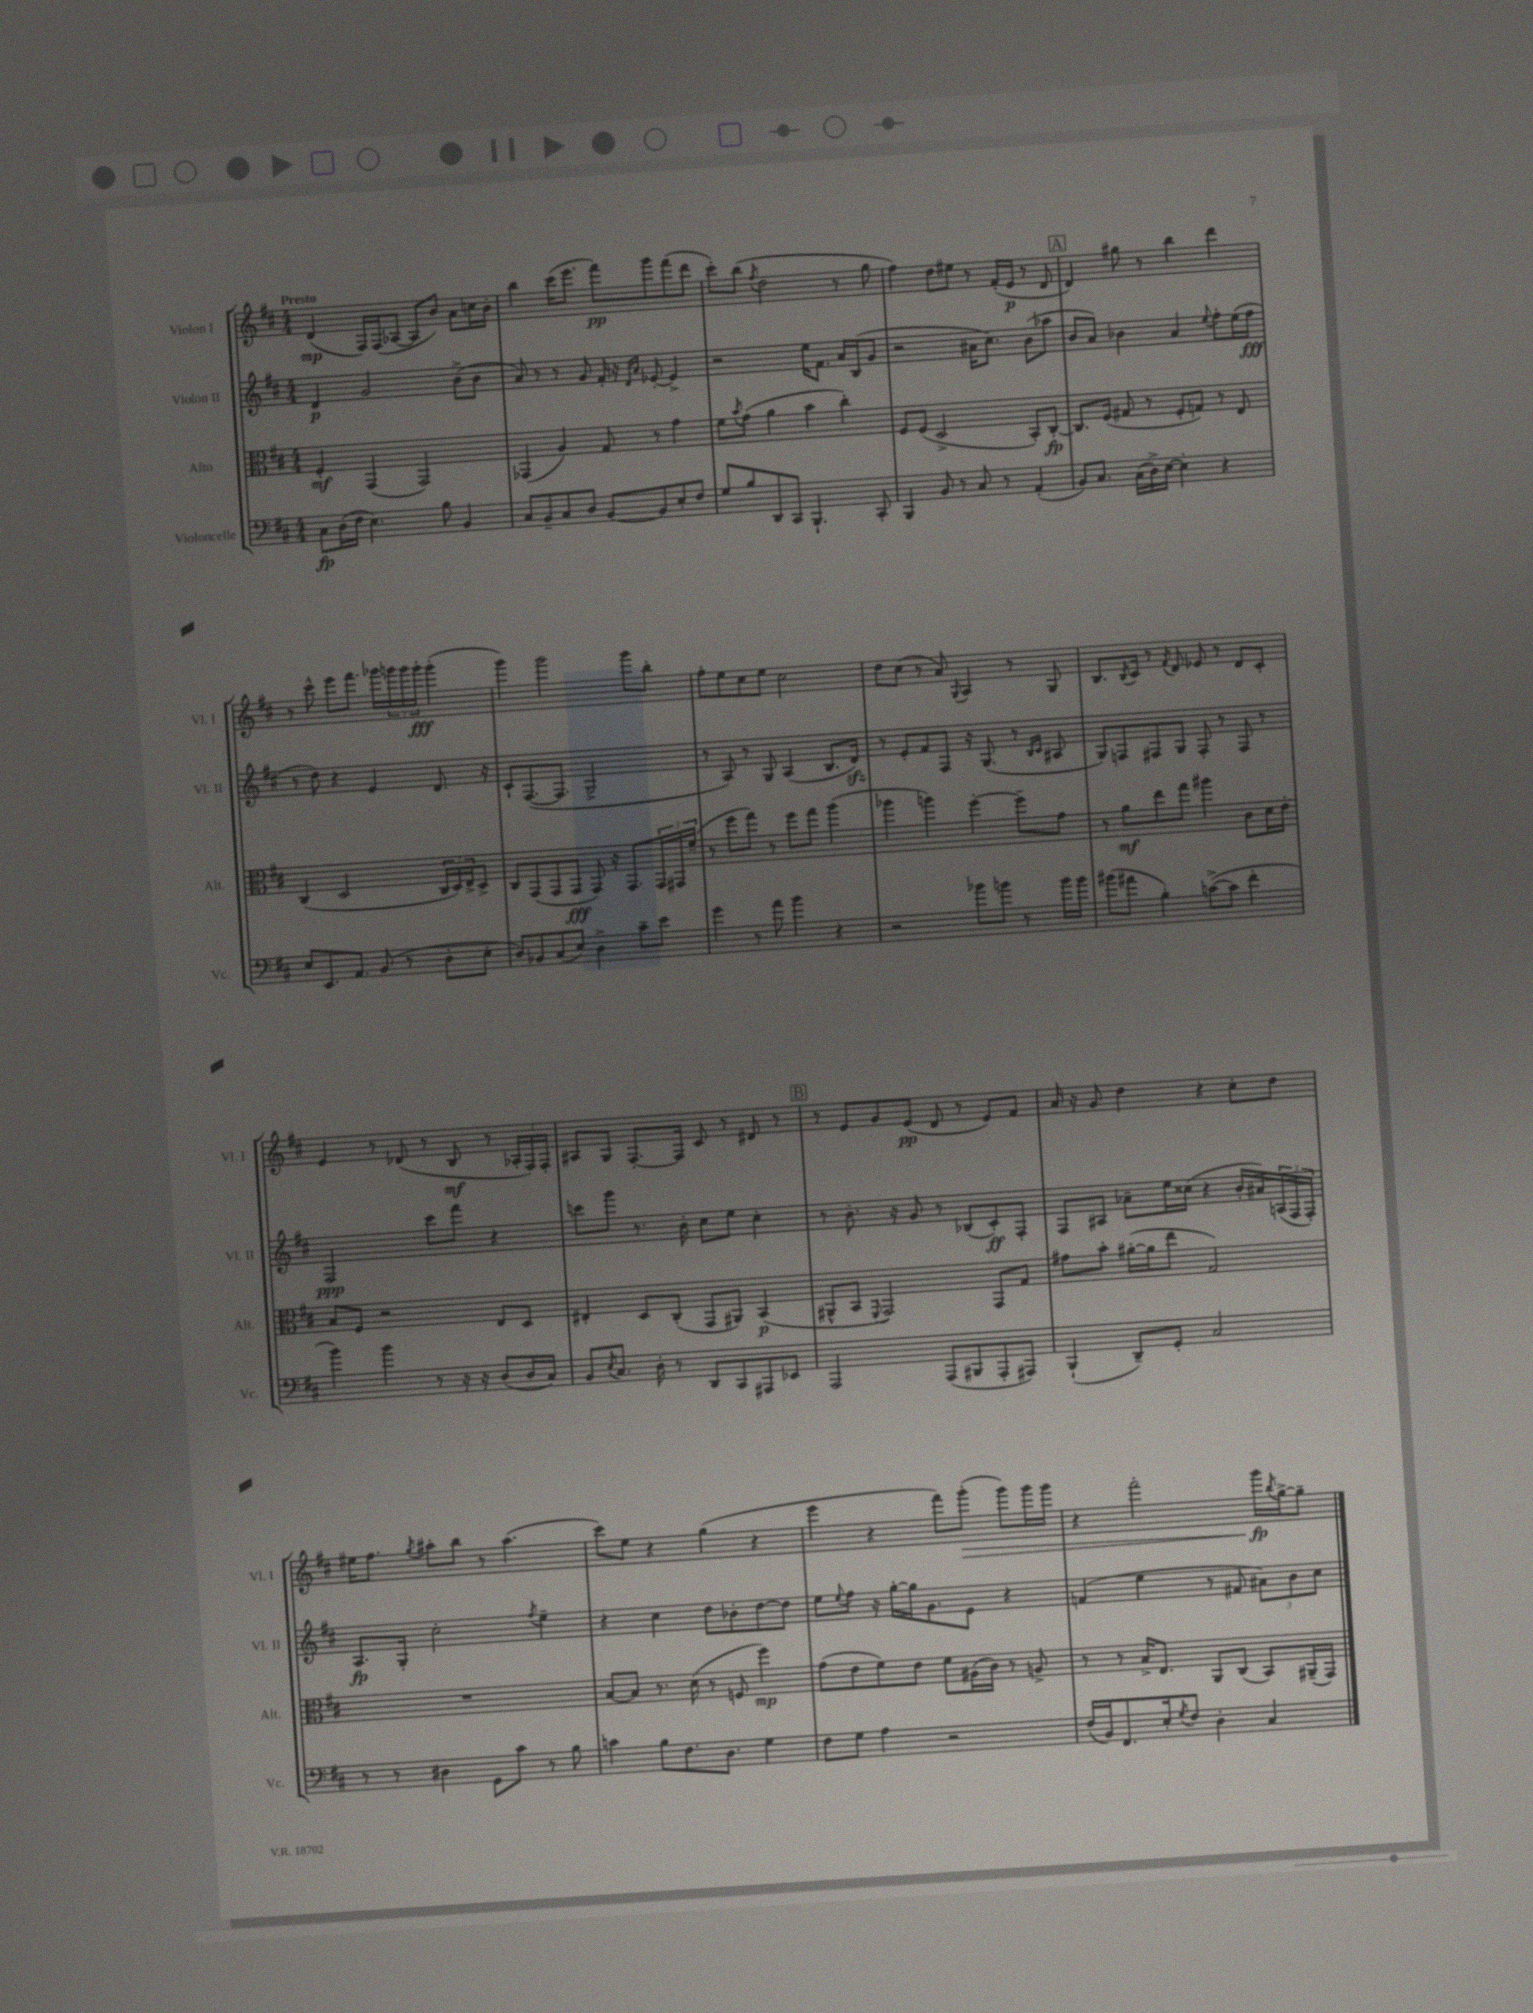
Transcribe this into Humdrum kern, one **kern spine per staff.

**kern	**dynam	**kern	**dynam	**kern	**dynam	**kern	**dynam
*part4	*part4	*part3	*part3	*part2	*part2	*part1	*part1
*staff4	*staff4	*staff3	*staff3	*staff2	*staff2	*staff1	*staff1
*I"Violoncelle	*	*I"Alto	*	*I"Violon II	*	*I"Violon I	*
*I'Vc.	*	*I'Alt.	*	*I'Vl. II	*	*I'Vl. I	*
*clefF4	*	*clefC3	*	*clefG2	*	*clefG2	*
*k[f#c#]	*	*k[f#c#]	*	*k[f#c#]	*	*k[f#c#]	*
*M4/4	*	*M4/4	*	*M4/4	*	*M4/4	*
=1	=1	=1	=1	=1	=1	=1	=1
!	!	!	!	!	!	!LO:TX:a:B:t=Presto	!
8C#\L	fp	4F#'/	mf	4d/	p	(4d/	mp
(16D\L	.	.	.	.	.	.	.
16F#\JJ	.	.	.	.	.	.	.
4.E\)	.	(4GG/	.	2g/	.	16F#/LL)	.
.	.	.	.	.	.	(16F#/J	.
.	.	.	.	.	.	[8A-X/J	.
.	.	2GG/)	.	.	.	8A-/L]	.
8B\	.	.	.	.	.	8b/J)	.
4BB/	.	.	.	(8b^\L	.	8a\L	.
.	.	.	.	8b\J	.	16ccn\L	.
.	.	.	.	.	.	16b'\JJ	.
=2	=2	=2	=2	=2	=2	=2	=2
8C#/L	.	(4GG-X/	.	8a/)	.	4bb\	.
8BB~/	.	.	.	8r	.	.	.
8C#/	.	4A/)	.	8r	.	(16ccc#\KL	.
.	.	.	.	.	.	8.eee\J	.
8D/J	.	.	.	8g/	.	.	.
[8BB/L	.	8G/	.	16f#'/	.	8fff#\L)	pp
.	.	.	.	16r	.	.	.
.	.	.	.	16qqd/LL	.	.	.
.	.	.	.	16qqa/JJ	.	.	.
8BB/]	.	8r	.	[8e-X'/	.	8ggg\	.
8E'/	.	4g\	.	4e-^/]	.	(8fff#\	.
8F#/J	.	.	.	.	.	8ddd\J	.
=3	=3	=3	=3	=3	=3	=3	=3
8G/L	.	8f#\L	.	2r	.	8ccc#'\L)	.
.	.	8qb/	.	.	.	.	.
8B/	.	(8g\J	.	.	.	(8bb\J	.
.	.	.	.	.	.	8qff#/	.
8DD/	.	4a\	.	.	.	2dd\	.
8CC#/J	.	.	.	.	.	.	.
4.BBB`/	.	4b\	.	16ee\KL	.	.	.
.	.	.	.	8.f#\J	.	.	.
.	.	4cc#'\)	.	16a/LL	.	8r	.
.	.	.	.	(16B/J	.	.	.
8CC#'/	.	.	.	8g/J	.	8gg\	.
=4	=4	=4	=4	=4	=4	=4	=4
4BBB/	.	8F#/L	.	2r	.	4ff#\)	.
.	.	(8F#/J	.	.	.	.	.
8BB/	.	2D^/	.	.	.	8dd\L	.
8r	.	.	.	.	.	8ee#X\J	.
8C#/	.	.	.	16a#X\KL	.	8r	.
.	.	.	.	8.cc#\J)	.	.	.
8r	.	.	.	.	.	(16f#'/LL	.
.	.	.	.	.	.	16e/JJ	p
(4AA'/	.	8BB'/L)	.	(8b\L	.	8r	.
.	.	[8C#'/J	fp	8aa-X\J	.	8d/	.
!!LO:REH:place=s1:t=A
=5	=5	=5	=5	=5	=5	=5	=5
8BB/L)	.	8.C#/L]	.	8b/L	.	4d/)	.
8.C#/J	.	.	.	8a/J)	.	.	.
.	.	(16F#/Jk	.	.	.	.	.
.	.	8G#X/	.	4b-X\	.	8gg#X\	.
(16C#\LL	.	.	.	.	.	.	.
16D^\)	.	8r	.	.	.	8r	.
[16E\JJ	.	.	.	.	.	.	.
4E'\]	.	8F#'/L	.	4a/	.	4bb\	.
.	.	8Gn/J)	.	.	.	.	.
.	.	.	.	8qqee/	.	.	.
4r	.	8r	.	8ff#'\L	.	4ddd\	.
.	.	8E/	.	(16ee\L	.	.	.
.	.	.	.	16ff#\JJ	fff	.	.
!!LO:LB:g=z
=6	=6	=6	=6	=6	=6	=6	=6
8E/L	.	(4C#/	.	8r	.	8r	.
8.EE/	.	.	.	8dd\)	.	8ccc#^^\	.
.	.	2D/	.	4r	.	8eee\L	.
8.AA/J	.	.	.	.	.	.	.
.	.	.	.	.	.	8.fff#\J	.
(8BB/	.	.	.	4e/	.	.	.
.	.	.	.	.	.	16ggg-X\LL	.
8r	.	.	.	.	.	24gggn\	.
.	.	.	.	.	.	24ggg\	.
.	.	.	.	.	.	24ggg'\JJ	fff
8D'\L	.	24C#/LL	.	8.d/	.	(4ggg'\	.
.	.	24D/)	.	.	.	.	.
.	.	24E^/J	.	.	.	.	.
8E'\J	.	8D^/J	.	.	.	.	.
.	.	.	.	16r	.	.	.
=7	=7	=7	=7	=7	=7	=7	=7
8D/L)	.	8C#/L	.	8c#`/L	.	4ggg\)	.
8BB-X/	.	(8GG/	.	([8.F#/	.	.	.
(8C#/	.	8GG/	.	.	.	2ggg\	.
.	.	.	.	8.F#/J]	.	.	.
8E/J)	.	8GG/J	fff	.	.	.	.
4D^\	.	8GG/)	.	2G^/	.	.	.
.	.	16r	.	.	.	.	.
.	.	8.GG/L	.	.	.	.	.
8c#~\L	.	.	.	.	.	8ggg\L	.
8e\J	.	24GG/L	.	.	.	8bb'\J	.
.	.	24GG#X/	.	.	.	.	.
.	.	(24f#~/JJ	.	.	.	.	.
=8	=8	=8	=8	=8	=8	=8	=8
4g\	.	8r	.	8r	.	8ff#'\L	.
.	.	8ff#\L	.	8A/)	.	8ee\	.
8r	.	8gg\J)	.	8r	.	8cc#\	.
8a\	.	8r	.	8G/	.	8ee\J	.
4b\	.	8ff#\L	.	(4A/	.	2cc#\	.
.	.	8gg\J	.	.	.	.	.
4r	.	(4aa\	.	8.B/L	.	.	.
.	.	.	.	16dzz/Jk)	.	.	.
=9	=9	=9	=9	=9	=9	=9	=9
2r	.	4aa-X\	.	8r	.	8dd\L	.
.	.	.	.	8e'/L	.	(8cc#\J	.
.	.	4aan\)	.	8f#/	.	8r	.
.	.	.	.	8F#/J	.	8a/)	.
.	.	.	.	.	.	8qqG/	.
8b-X\L	.	[4ff#'\	.	16r	.	4A/	.
.	.	.	.	(8.G/	.	.	.
8bn\J	.	.	.	.	.	.	.
8r	.	8ff#~\L]	.	8r	.	8r	.
.	.	.	.	16qqB/LL	.	.	.
.	.	.	.	16qqc#/JJ	.	.	.
16b\LL	.	8g\J	.	8A#X/	.	8G/	.
16b\JJ	.	.	.	.	.	.	.
=10	=10	=10	=10	=10	=10	=10	=10
(8b#X\L	.	8r	.	8G/L)	.	8.B/L	.
8a#X\J	.	8a\L	mf	8Fn/	.	.	.
.	.	.	.	.	.	8qB/	.
.	.	.	.	.	.	16c#/Jk	.
4B'\)	.	8ee\	.	8F#X/	.	8r	.
.	.	.	.	.	.	8qf#/	.
.	.	8gg\J	.	8G/J	.	8d/	.
([8cn^\L	.	4aa#X\	.	8F#'/	.	8e-X/	.
8c\J]	.	.	.	8r	.	8r	.
4f#'\	.	8c#\L	.	8F#/	.	8d/L	.
.	.	16d\L	.	8r	.	8c#'/J	.
.	.	16e'\JJ	.	.	.	.	.
!!LO:LB:g=z
=11	=11	=11	=11	=11	=11	=11	=11
4b\)	.	8B/L	.	2F#/	ppp	4e/	.
.	.	8F#/J	.	.	.	.	.
4b\	.	2r	.	.	.	8r	.
.	.	.	.	.	.	(8d-X/	.
8r	.	.	.	8ccc#\L	.	8r	.
16r	.	.	.	8fff#\J	.	8B/	mf
16r	.	.	.	.	.	.	.
(8D/L	.	8E/L	.	4r	.	8r	.
16D/L	.	8D/J	.	.	.	24A-X'/LL	.
.	.	.	.	.	.	24F#/)	.
16C#/JJ)	.	.	.	.	.	.	.
.	.	.	.	.	.	24F#'/JJ	.
=12	=12	=12	=12	=12	=12	=12	=12
8BB/L	.	4E#X'/	.	8cccn\L	.	8A#X/L	.
8qE/	.	.	.	.	.	.	.
8.C#/J	.	.	.	8ggg\J	.	8G/J	.
.	.	8D/L	.	8.r	.	[8.F#'/L	.
16D'\	.	.	.	.	.	.	.
8r	.	(8C#'/J	.	.	.	.	.
.	.	.	.	16b'\	.	16F#/Jk]	.
8DD/L	.	8GG/L	.	8cc#\L	.	8c#/	.
8CC#/	.	8AA#X/J)	.	8ee\J	.	8r	.
8AAA#X/	.	(4BB/	p	4cc#'\	.	8d#X/	.
8EE-X/J	.	.	.	.	.	8r	.
!!LO:REH:place=s1:t=B
=13	=13	=13	=13	=13	=13	=13	=13
2AAA/	.	8AA#X^^/L	.	8r	.	8r	.
.	.	8BB/J	.	8.b'\	.	8e/L	.
.	.	8qqFF#/	.	.	.	.	.
.	.	2GG/)	.	.	.	8g/	.
.	.	.	.	16r	.	.	.
.	.	.	.	8g/	.	(8e/J	pp
(8AAA/L	.	.	.	8r	.	8d/	.
8BBB#X/	.	.	.	(8B-X/L	.	8r	.
8AAA'/	.	8GG/L	.	8c#'/)	ff	8e/L)	.
8AAA#X/J)	.	8G/J	.	8F#'/J	.	8f#/J	.
=14	=14	=14	=14	=14	=14	=14	=14
(4BBB`/	.	8g#X\L	.	8F#/L	.	16a/	.
.	.	.	.	.	.	16r	.
.	.	8b'\J	.	8A#X/J	.	8g/	.
8DD~/L)	.	([16a#X'\LL	.	8a-X~\L	.	4dd\	.
.	.	16a#\J]	.	.	.	.	.
8GG'/J	.	8ee\J	.	16ee\L	.	.	.
.	.	.	.	(16cc##X\JJ	.	.	.
2C#/	.	2G/)	.	4r	.	4r	.
.	.	.	.	16b'/LL	.	8cc#'\L	.
.	.	.	.	16a#X/)	.	.	.
.	.	.	.	(24An/	.	8dd\J	.
.	.	.	.	24F#/	.	.	.
.	.	.	.	24F#'/JJ)	.	.	.
!!LO:LB:g=z
=15	=15	=15	=15	=15	=15	=15	=15
8r	.	1r	.	8.A/L	fp	16ee#X\KL	.
.	.	.	.	.	.	8.ff#\J	.
8r	.	.	.	.	.	.	.
.	.	.	.	16G'/Jk	.	.	.
.	.	.	.	.	.	8qgg/	.
4D#X\	.	.	.	2cc#'\	.	8aa#X'\L	.
.	.	.	.	.	.	8bb\J	.
8GG\L	.	.	.	.	.	8r	.
8c#\J	.	.	.	.	.	(4.aa#\	.
.	.	.	.	8qff#/	.	.	.
8r	.	.	.	4ee~\	.	.	.
8B\	.	.	.	.	.	.	.
=16	=16	=16	=16	=16	=16	=16	=16
4cn\	.	[8B/L	.	4r	.	8ccc#\L)	.
.	.	8B/J]	.	.	.	8ee\J	.
8B\L	.	8.r	.	4cc#\	.	4r	.
8.F#\	.	.	.	.	.	.	.
.	.	(16d\	.	.	.	.	.
.	.	8r	.	8dd\L	.	(4gg\	.
8.D\J	.	.	.	.	.	.	.
.	.	8Fn/	.	8b-X'\	.	.	.
4G\	.	4ff#\)	mp	[8dd\	.	4r	.
.	.	.	.	8dd\J]	.	.	.
=17	=17	=17	=17	=17	=17	=17	=17
8F#\L	.	(8g\L	.	8ee\L	.	4eee\	.
.	.	.	.	8qqee/	.	.	.
8G\J	.	8e\	.	8ff#\J	.	.	.
4A\	.	8f#\)	.	16r	.	4r	.
.	.	.	.	[16gg'\LL	.	.	.
.	.	8e\J	.	16gg\J]	.	.	.
.	.	.	.	8.g\	.	.	.
2r	.	8f#\L	.	.	.	8fff#\L)	.
!	!	!	!	!	!	!	!LO:HP:b
.	.	(16A#X\L	.	8e\J	.	(8ggg'\J	>
.	.	16c#\JJ)	.	.	.	.	.
.	.	8r	.	4r	.	8ggg\L)	.
.	.	8An^/	.	.	.	16ggg\L	.
.	.	.	.	.	.	16ggg\JJ	.
=18	=18	=18	=18	=18	=18	=18	=18
(16F#/LL	.	8r	.	(4fn/	.	4r	.
16BB/J)	.	.	.	.	.	.	.
8.FF#/	.	8r	.	.	.	.	.
.	.	16B^/KL	.	4ee\	.	2fff#'\	.
16E'/k	.	8.E/J	.	.	.	.	.
8qG/	.	.	.	.	.	.	.
8F#/J	.	.	.	.	.	.	.
4D'\	.	8AA/L	.	8r	.	.	.
.	.	(8C#/J	.	8f#X/	.	.	.
4C#/	.	8BB/L)	.	12a#X\L)	.	16ggg\LL	fp
.	.	.	.	.	.	8qbb/	.
.	.	.	.	.	.	[16gg^\J	]
.	.	.	.	12b\	.	.	.
.	.	(16AA#X~/L	.	.	.	8gg~\J]	.
.	.	.	.	12cc#\J	.	.	.
.	.	16GG/JJ)	.	.	.	.	.
==	==	==	==	==	==	==	==
*-	*-	*-	*-	*-	*-	*-	*-
